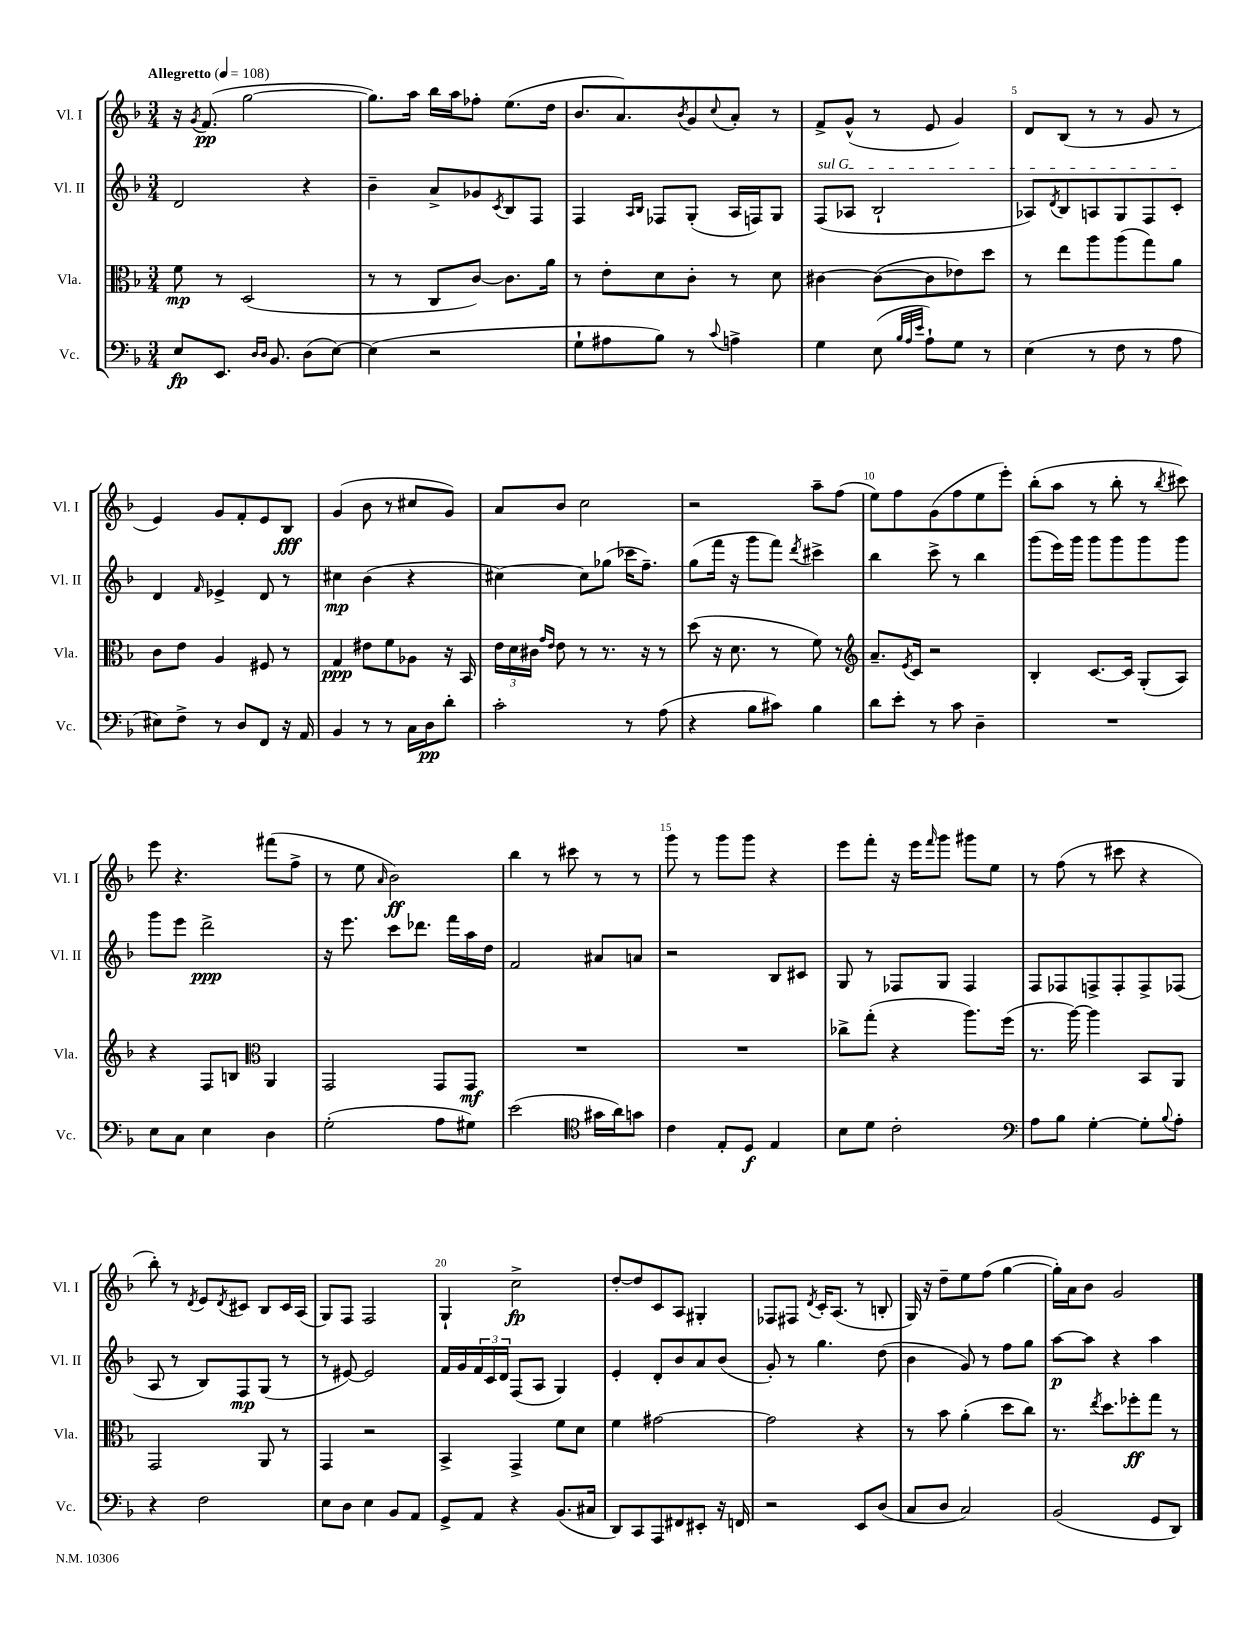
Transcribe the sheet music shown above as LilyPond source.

<<
\new StaffGroup <<
\new Staff = "s0" \with { instrumentName = "Vl. I" shortInstrumentName = "Vl. I" } {
    \clef treble \key f \major \numericTimeSignature \time 3/4 \tempo "Allegretto" 4 = 108
    r16 \acciaccatura { g'8 } f'8.\pp( g''2~ |
    g''8.) a''16 bes''16 a''16 fes''8-. e''8.( d''16 |
    bes'8. a'8.) \acciaccatura { bes'8 } g'8 \appoggiatura { c''8 } a'8-. r8 |
    f'8-> g'8-^( r8 e'8 g'4) |
    d'8 bes8( r8 r8 g'8 r8 |
    e'4) g'8 f'8-. e'8 bes8\fff |
    g'4( bes'8 r8 cis''8 g'8) |
    a'8 bes'8 c''2 |
    r2 a''8-- f''8( |
    e''8) f''8 g'8( f''8 e''8 e'''8-.) |
    bes''8-.( a''8 r8 bes''8-. r8 \acciaccatura { bes''8 } cis'''8) |
    e'''8 r4. fis'''8( f''8-> |
    r8 e''8 \grace { a'16 } bes'2\ff) |
    bes''4 r8 cis'''8 r8 r8 |
    g'''8 r8 g'''8 g'''8 r4 |
    e'''8 f'''8-. r16 e'''16 \grace { f'''16 } g'''8 gis'''8 e''8 |
    r8 f''8( r8 cis'''8 r4 |
    bes''8-.) r8 \acciaccatura { d'8 } e'8 \acciaccatura { d'8 } cis'8 bes8 cis'16 a16( |
    g8) f8 f2 |
    g4-! c''2->\fp |
    d''8~-. d''8 c'8 a8 gis4-. |
    fes8 fis8 \acciaccatura { d'8 } c'16-. a8.( r8 b8-. |
    g16) r16 d''8-- e''8 f''8( g''4~ |
    g''16-.) a'16 bes'8 g'2 \bar "|." |
}
\new Staff = "s1" \with { instrumentName = "Vl. II" shortInstrumentName = "Vl. II" } {
    \clef treble \key f \major \numericTimeSignature \time 3/4
    d'2 r4 |
    bes'4-- a'8-> ges'8 \acciaccatura { c'8 } bes8 f8 |
    f4 \grace { a16 bes16 } fes8 g8-.( a16 f16) g8 |
    \once \override TextSpanner.bound-details.left.text = \markup { \italic "sul G" } f8\startTextSpan( aes8 bes2-! |
    aes8) \acciaccatura { d'8 } bes8 a8 g8 f8 c'8-.\stopTextSpan |
    d'4 \grace { f'16 } ees'4-> d'8 r8 |
    cis''4\mp bes'4( r4 |
    cis''4~) cis''8 ges''8( ces'''16 f''8.--) |
    g''8( f'''16 r16 g'''8 f'''8) \acciaccatura { d'''8 } cis'''4-> |
    bes''4 c'''8-> r8 bes''4 |
    g'''8( e'''16) g'''16 g'''8 g'''8 g'''8 g'''8 |
    g'''8 e'''8 d'''2->\ppp |
    r16 e'''8. c'''8 des'''8. f'''16 a''16 d''16 |
    f'2 ais'8 a'8 |
    r2 bes8 cis'8 |
    g8 r8 fes8 g8 fes4 |
    f8 fes8 f8-> f8-. f8-> fes8( |
    a8 r8 bes8) f8\mp g8( r8 |
    r8 eis'8~) eis'2 |
    f'16 g'16 \tuplet 3/2 { f'16 c'16 d'16 } f8( a8 g4) |
    e'4-. d'8-. bes'8 a'8 bes'8( |
    g'8-.) r8 g''4. d''8( |
    bes'4 g'8) r8 f''8 g''8 |
    a''8~\p a''8 r4 a''4 \bar "|." |
}
\new Staff = "s2" \with { instrumentName = "Vla." shortInstrumentName = "Vla." } {
    \clef alto \key f \major \numericTimeSignature \time 3/4
    f'8\mp r8 d2( |
    r8 r8 c8 c'8~) c'8. a'16 |
    r8 e'8-. d'8 c'8-. r8 d'8 |
    cis'4~ cis'8~( cis'8 ees'8) d''8 |
    r8 e''8 a''8 a''8( g''8) a'8 |
    c'8 e'8 a4 fis8 r8 |
    g4\ppp eis'8 f'8 aes8 r16 bes,16 |
    \tuplet 3/2 { e'16 d'16 cis'16 } \grace { g'16 e'16 } e'8 r8 r8. r16 r8 |
    d''8( r16 d'8. r8 f'8) r8 |
    \clef treble a'8.-- \acciaccatura { e'8 } c'16 r2 |
    bes4-. c'8.~ c'16 g8-.( a8) |
    r4 f8 b8 \clef alto a,4 |
    g,2 g,8 g,8\mf |
    R2. |
    R2. |
    ces''8-> g''8-.( r4 a''8.) f''16( |
    r8. a''16~) a''4 bes,8 a,8 |
    g,2 a,8 r8 |
    g,4 r2 |
    bes,4-> g,4-> f'8 d'8 |
    f'4 gis'2~ |
    gis'2 r4 |
    r8 bes'8 a'4-.( d''8 c''8) |
    r8. \acciaccatura { e''8 } d''8. fes''8-.\ff g''8 r8 \bar "|." |
}
\new Staff = "s3" \with { instrumentName = "Vc." shortInstrumentName = "Vc." } {
    \clef bass \key f \major \numericTimeSignature \time 3/4
    e8\fp e,8. \grace { d16 d16 } bes,8. d8( e8~) |
    e4( r2 |
    g8-! ais8 bes8) r8 \appoggiatura { c'8 } a4-> |
    g4 e8( \grace { bes32 a32 e'32 } a8-!) g8 r8 |
    e4( r8 f8 r8 a8 |
    eis8) f8-> r8 d8 f,8 r16 a,16 |
    bes,4 r8 r8 c16 d16\pp d'8-. |
    c'2-. r8 a8( |
    r4 bes8 cis'8) bes4 |
    d'8 e'8-. r8 c'8 d4-- |
    R2. |
    e8 c8 e4 d4 |
    g2-.( a8 gis8) |
    e'2( \clef tenor gis'16 a'16) g'8 |
    c'4 e8-. d8\f e4 |
    bes8 d'8 c'2-. |
    \clef bass a8 bes8 g4~-. g8-. \appoggiatura { bes8 } a8-. |
    r4 f2 |
    e8 d8 e4 bes,8 a,8 |
    g,8-> a,8 r4 bes,8.( cis16 |
    d,8) c,8 a,,8 fis,8 eis,8-. r16 f,16 |
    r2 e,8 d8( |
    c8 d8 c2) |
    bes,2( g,8 d,8) \bar "|." |
}
>>
>>
\layout { \context { \Score \override BarNumber.break-visibility = ##(#f #t #t) barNumberVisibility = #(every-nth-bar-number-visible 5) } }
